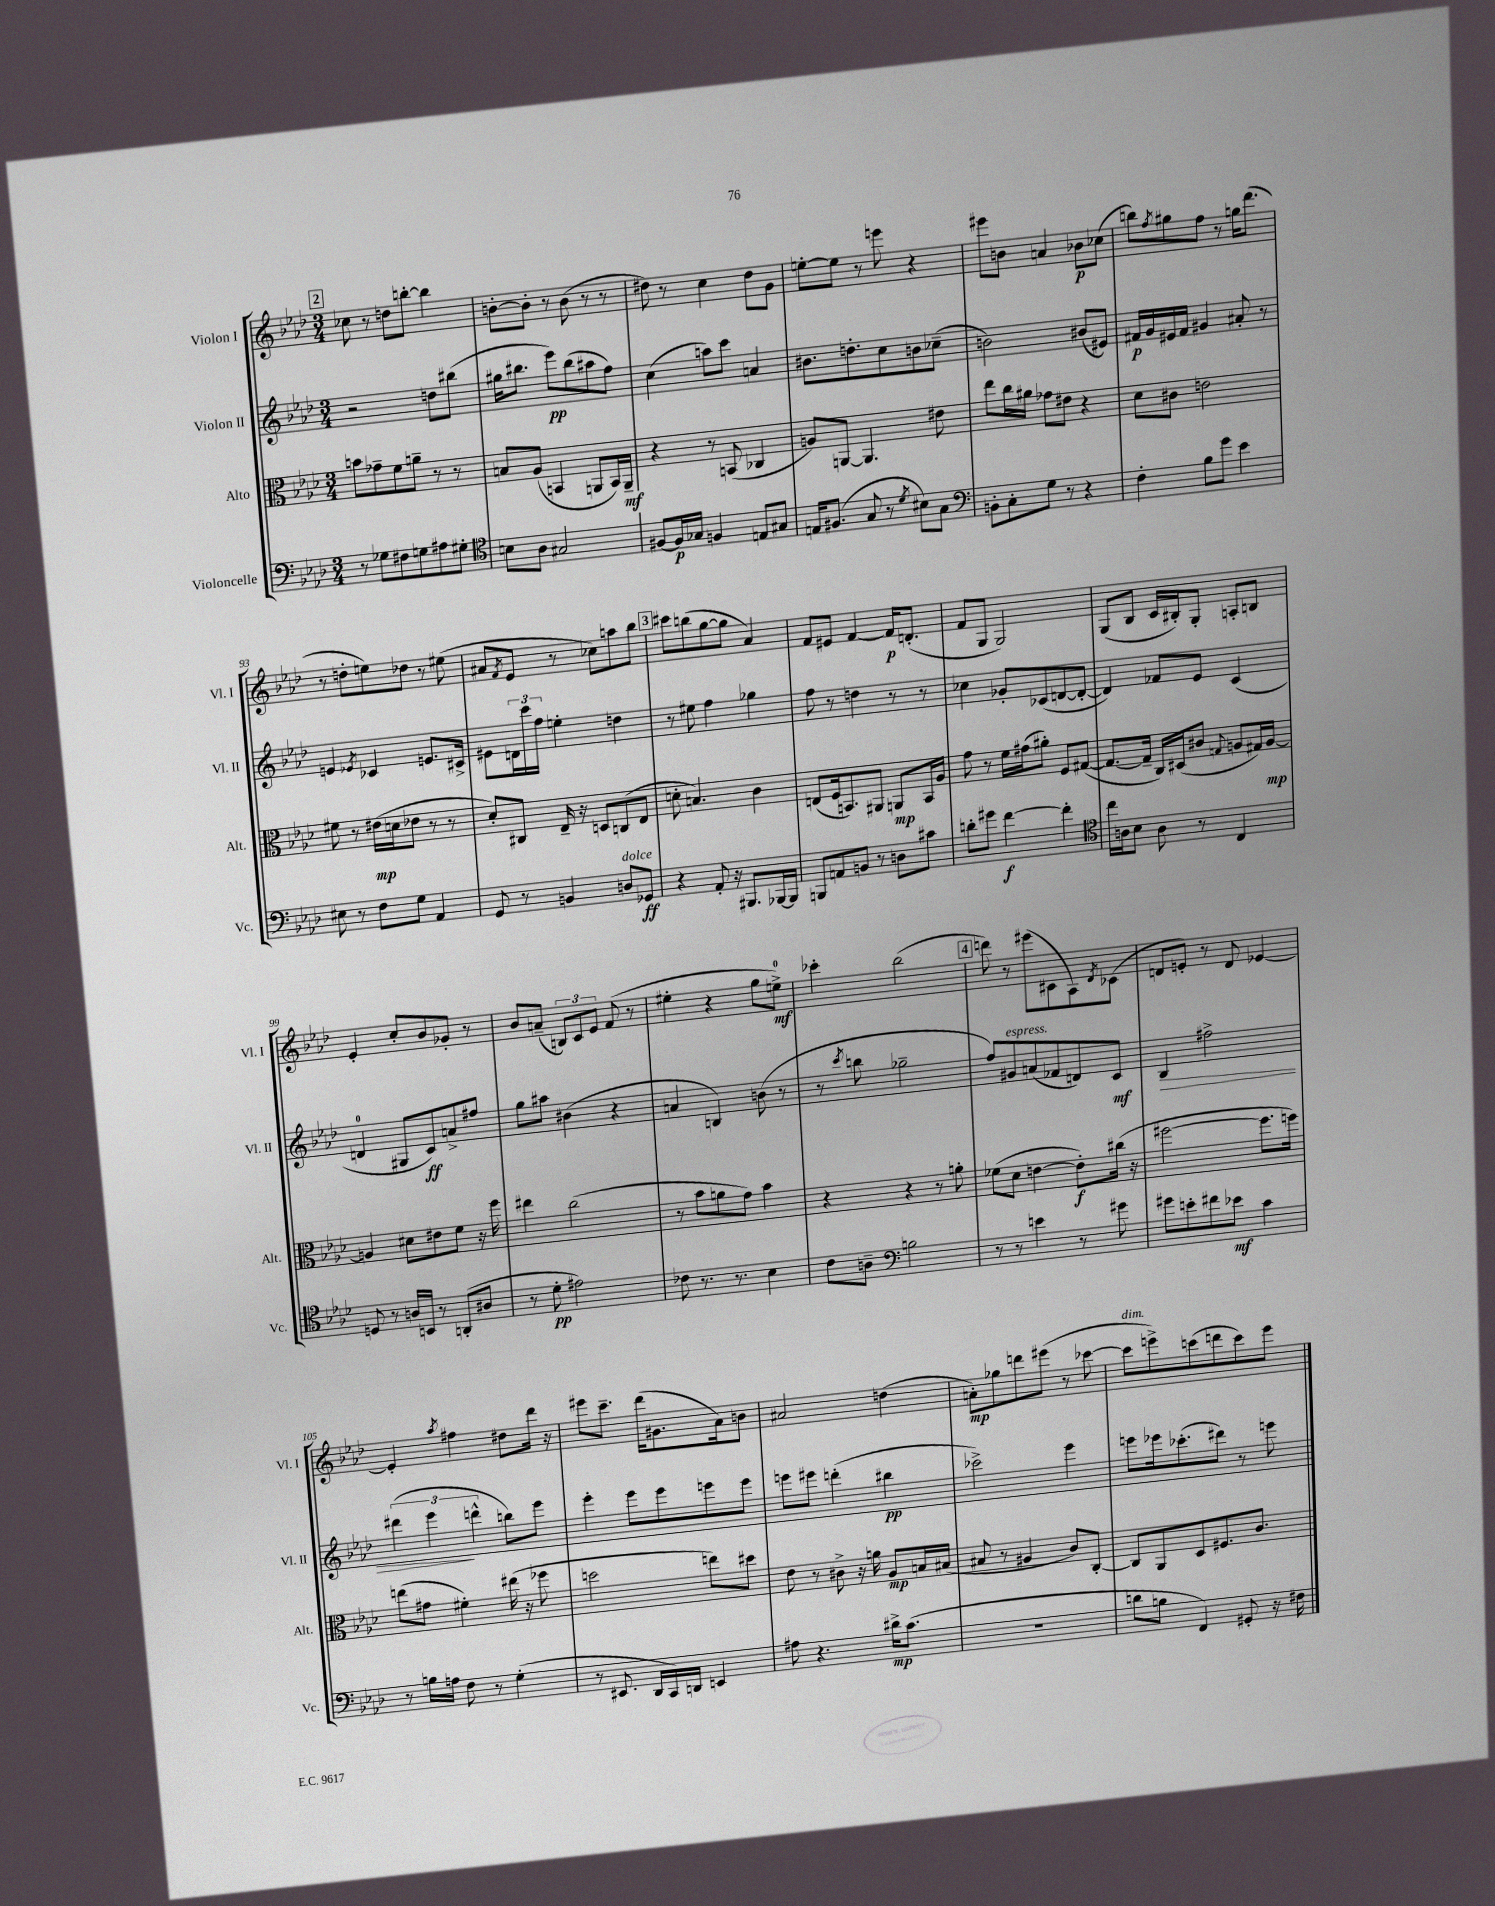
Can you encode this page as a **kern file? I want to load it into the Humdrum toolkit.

**kern	**kern	**kern	**kern
*staff4	*staff3	*staff2	*staff1
*clefF4	*clefC3	*clefG2	*clefG2
*k[b-e-a-d-]	*k[b-e-a-d-]	*k[b-e-a-d-]	*k[b-e-a-d-]
*M3/4	*M3/4	*M3/4	*M3/4
8r	8b	2r	8cc-
8G-	8g-~	.	8r
8F#	8f	.	8dd
8G	8a~	.	[8bb'
8A#	8r	8dd	4bb]
8G#'	8r	(8bb#	.
=	=	=	=
*clefC4	*	*	*
8B	8B	16gg#	[8b'
.	.	8.bb#	.
8A-	(8A-	.	8b']
2G#	4BB	8eee-)	8r
.	.	(8bb#	(8b
.	8AA	8aa#	8r
.	16BB)	8ff)	8r
.	16AA~	.	.
=	=	=	=
[8F#	4r	(4cc	8dd#)
16F#]	.	.	8r
16G-	.	.	.
4F	8r	8aa)	4cc
.	(8BB	8ccc	.
8E	4C-	4a	8dd#
8G#	.	.	8g
=	=	=	=
16E	8A)	8.b#	[8ee'
(8.F#	.	.	.
.	[8AA	.	8ee]
.	.	8.dd'	.
8G	4.AA]	.	8r
8r	.	8cc	8eee
8qd-	.	.	.
8B#)	.	8b	4r
8G	8e#	(8cc-~	.
=	=	=	=
*clefF4	*	*	*
8BB'	8ee-	2b)	8eee#
8C'	16cc	.	8b
.	16a#	.	.
8G	8g-	.	4a
8r	8e#	.	.
4r	4r	(8b#	8b-
.	.	8e#)	(8cc-
=	=	=	=
4F'	8d-	16f#	8bb)
.	.	16g	.
.	.	.	8qff
.	8c#	16e#	8gg#
.	.	16f#	.
8B-	2e	4g#	8ff
8g	.	.	8r
4e-	.	8a#'	16gg
.	.	.	(8.ddd-
.	.	8r	.
=	=	=	=
8E#	8f#	4e	8r
8r	8r	.	8dd'
.	.	8qe-	.
8F	(16e#	4c-	8ee)
.	16d	.	.
8G	8e-	.	8dd-
4AA-	8r	8.e	8r
.	8r	.	(8ee#
.	.	16c#^	.
=	=	=	=
8GG	8d-')	8e#	8a#
.	.	.	8qf
8r	8C#	24d	8e-
.	.	24ccc	.
.	.	24ff	.
4BB	16E-~	4ee'	8r
.	16r	.	.
.	8D	.	8cc-)
8D	(8C	4dd	8aa
8GG-	8E-	.	8bb-
=	=	=	=
4r	8d'	8r	8ccc#
.	4.B)	8ee#	(8bb
8AA-'	.	4ff	[8gg
16r	.	.	8gg]
8.BBB#	.	.	.
.	4c	4gg-	4a-)
[16BBB-	.	.	.
16BBB-]	.	.	.
=	=	=	=
8BBB	(8E	8ff	8f
8AA	16F	8r	8e#
.	8.BB)	.	.
8BB	.	4dd	[4f
8r	8AA#	.	.
8D	8AA	8r	16f]
.	.	.	(8.d'
8c#	16BB	8r	.
.	16A-	.	.
=	=	=	=
8d'	8g	4cc-	8f
8g#	8r	.	8G
[4f	16f	8g-'	2G)
.	(16g#	.	.
.	8a#')	(8c-	.
4f']	8F	[8d	.
.	([8G#	8d'_	.
=	=	=	=
*clefC4	*	*	*
16cc	8.G#_	4d])	(8G
16A	.	.	.
8B-	.	.	8B-
.	16G#~]	.	.
8A	16C)	8f-	16c
.	(16D#	.	16B#')
8r	8c#	8e-	8G'
.	8qqG	.	.
4C	8A	(4c	8A'
.	16G#)	.	8B
.	[16A	.	.
=	=	=	=
8D	4A]	4d	4e-'
8r	.	.	.
16A	8d#	8G#	8cc'
16BB	.	.	.
8r	8e#	8c)	8b-
(8AA'	8f	8a^	8g-'
8A#	16r	8ff#	8r
.	16ff	.	.
=	=	=	=
8r	4ee#	8gg	8b-
8d-'	.	8aa#	(8a~
2e#)	(2cc	(4b#	12B)
.	.	.	12c
.	.	.	12e-
.	.	4r	(8f
.	.	.	8r
=	=	=	=
8c-	8r	4a	4ee#'
8.r	8b-	.	.
.	8a	4B)	4r
8.r	.	.	.
.	8g)	.	.
4B-	4b-	(8b	8gg
.	.	8r	8ee^)
=	=	=	=
8c	4r	8r	4ccc-'
.	.	8qccc	.
8A~	.	8bb	.
*clefF4	*	*	*
2B	4r	2gg-~	(2bb-
.	8r	.	.
.	8a'	.	.
=	=	=	=
8r	(8f-	8ff)	8ddd)
8r	8d-	8g#	8r
4e	[4e	(8a	(8eee#
.	.	8f-	8c#
8r	8e'])	8d)	8A-)
.	.	.	8qd-
8g#	(16cc#	8c	(8c-
.	16r	.	.
=	=	=	=
8g#	[2ff#	4B-	8d
8e'	.	.	8e')
8f#	.	2ff#^	8r
8e-	.	.	8d
4c	8.ff#]	.	[4e-
.	16ff)	.	.
=	=	=	=
8r	(8ee	(6ddd#	4e-']
16B	8g#	.	.
.	.	6eee-	.
16A	.	.	.
.	.	.	8qaa-
8F	4f#')	.	4ff#
.	.	6ddd^^	.
8r	.	.	.
(4G'	(16ee#	8bb)	8dd#
.	16r	.	.
.	8ff-	8eee-	16ddd-
.	.	.	16r
=	=	=	=
8r	2dd	4eee-'	8eee#
8.EE#	.	.	8.ccc~
.	.	8eee-	.
16DD-	.	.	(16ddd-
16CC)	.	8eee-	8.g#
16DD	.	.	.
4EE	8ee)	8eee	.
.	.	.	16a-)
.	8dd#	8eee	8b
=	=	=	=
8A#	8e-	8eee	2a#
4.r	8r	8eee#	.
.	8c#^	(4ddd'	.
.	16r	.	.
.	16a	.	.
16d#^	8A-	4bb#	(4dd
(8.c	.	.	.
.	16B	.	.
.	(16B#	.	.
=	=	=	=
2.r	8B#	2ccc-^)	8a')
.	8r	.	8gg-
.	4A#	.	8ddd
.	.	.	(8eee#
.	8c)	4eee-	8r
.	[8C'	.	[8ccc-
=	=	=	=
8d	8C]	8eee	8ccc-]
8B	8AA-	16eee-	8eee^)
.	.	(8.ccc-'	.
4FF)	8D-	.	(8ccc
.	8.F#	8ddd#)	8ddd
8GG#'	.	8r	8ccc)
.	8.c	.	.
16r	.	8eee	8eee
16F#	.	.	.
==	==	==	==
*-	*-	*-	*-
